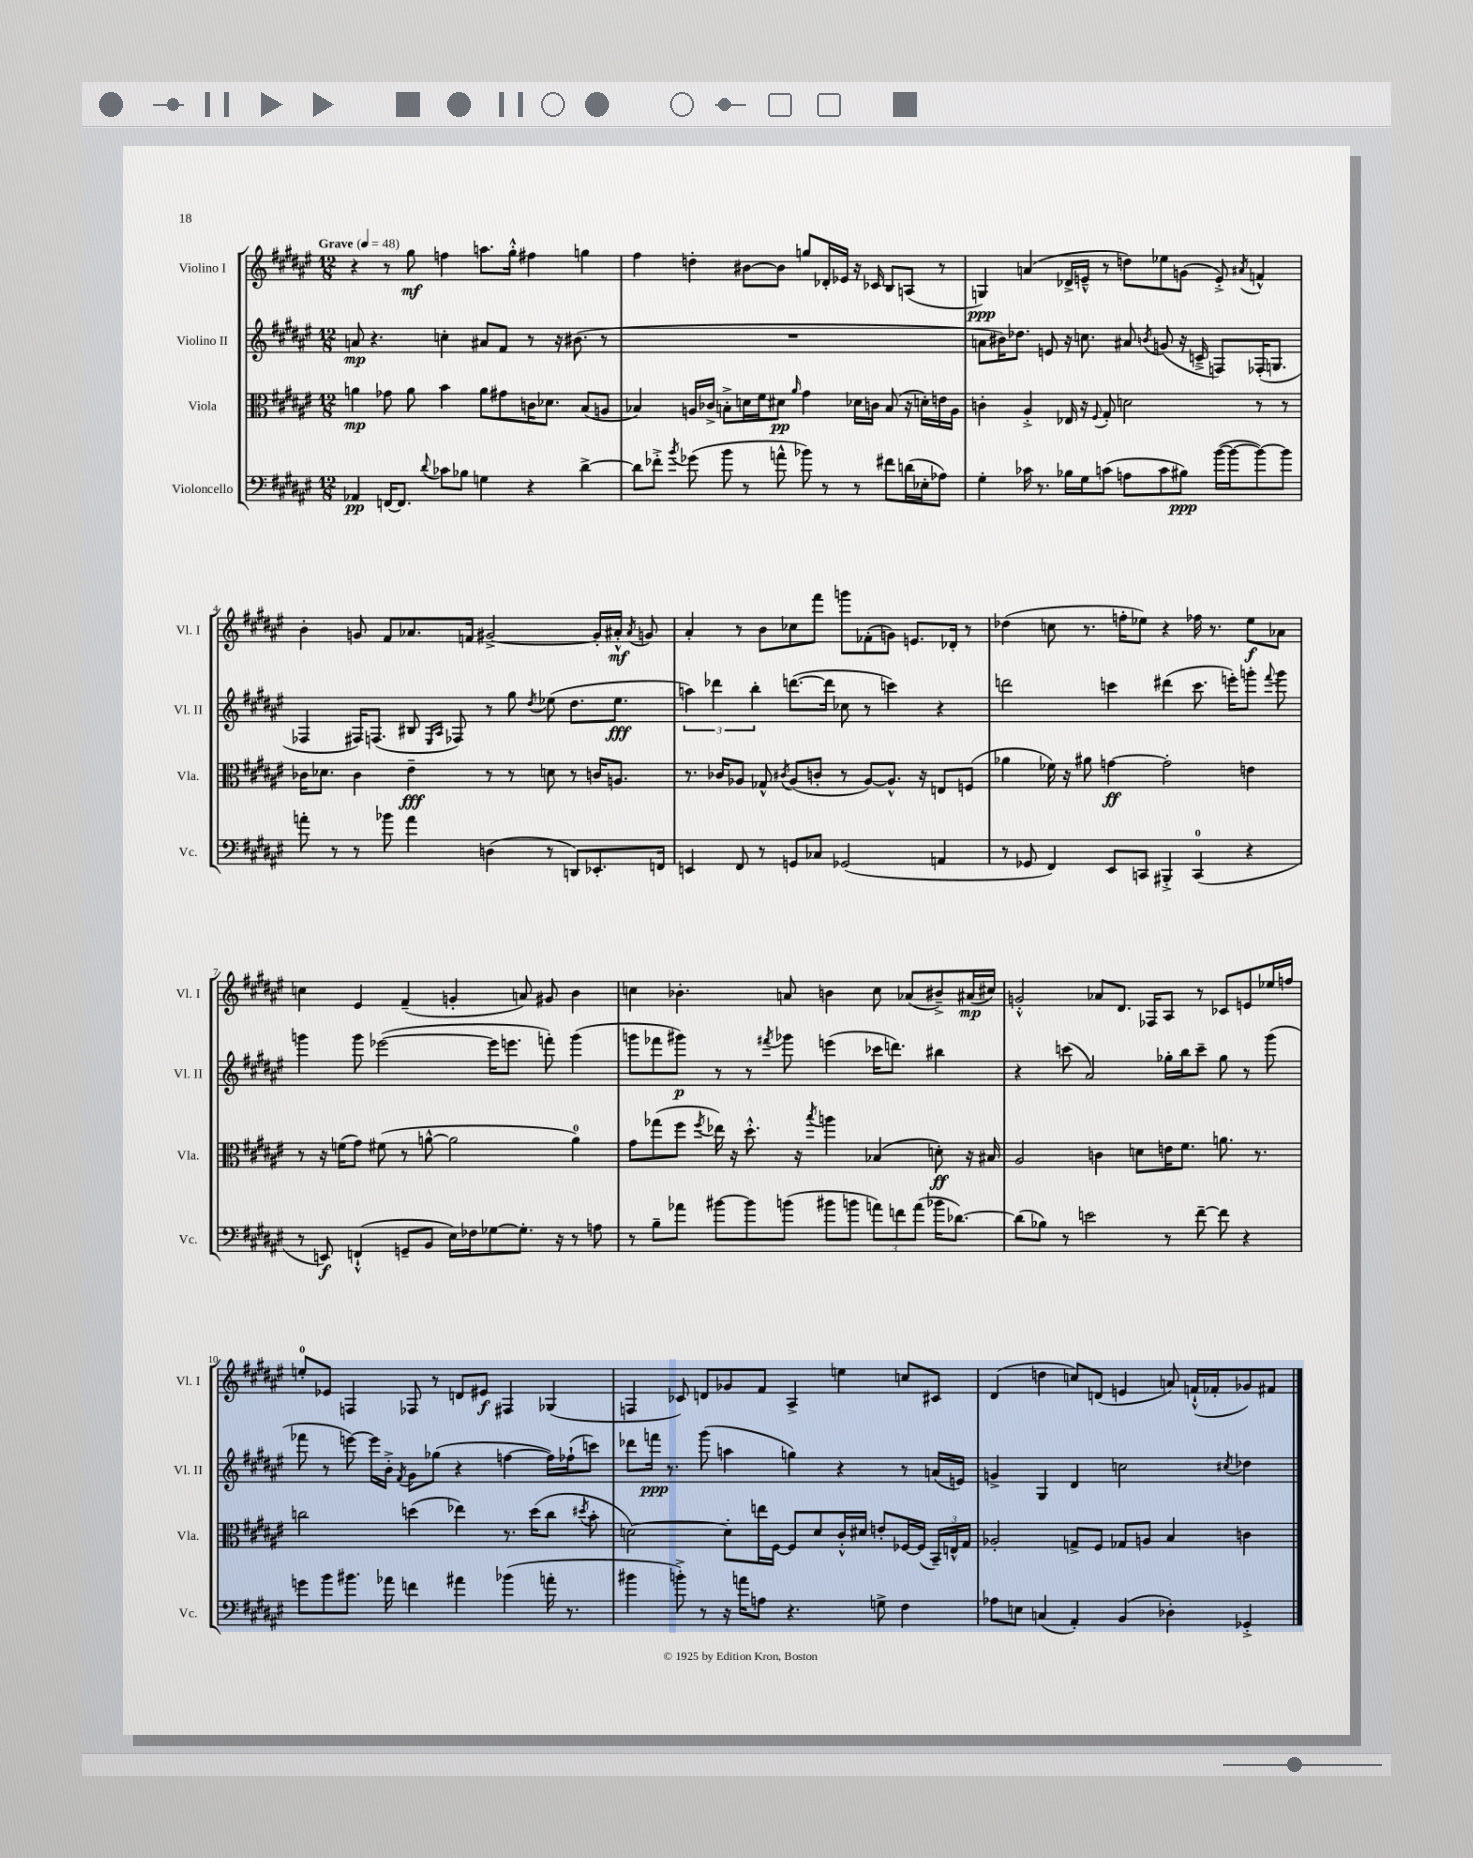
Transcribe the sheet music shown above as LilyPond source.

<<
\new StaffGroup <<
\new Staff = "s0" \with { instrumentName = "Violino I" shortInstrumentName = "Vl. I" } {
    \clef treble \key fis \major \numericTimeSignature \time 12/8 \tempo "Grave" 4 = 48
    \autoBeamOff r4 r8 gis''8\mf f''4 a''8.[ gis''16]-.-^ fis''4 g''4 |
    fis''4 d''4-. bis'8[~ bis'8] g''8[ des'16-. ees'16] r16 ces'16 b8[ a8]( r8 |
    g4\ppp) a'4( des'16[-> e'16]---^ r8 d''8[) ees''8 g'8]( e'8-.->) \acciaccatura { ais'8 } f'4-^ |
    b'4-. g'8 fis'8[ aes'8. f'16] gis'2~-> gis'16[-. ais'16]-.-^\mf \acciaccatura { ais'8 } g'8 |
    ais'4-. r8 b'8[ ces''8 fis'''8] g'''8[ fes'8-.( g'8]) e'8.[ des'16]-. r8 |
    des''4( c''8 r8. f''16[-. ees''8]) r4 fes''16 r8. ees''8[\f aes'8] |
    c''4 eis'4 fis'4--( g'4-. a'8) gis'8 b'4 |
    c''4 bes'4.-. a'8 b'4 c''8 aes'8[( bis'8--->) ais'16\mp( cis''16]) |
    g'2-.-^ aes'8[ dis'8.] fes16[ ais8] r8 ces'8[ e'8 ees''16 f''16] |
    e''8[-0-. ees'8] f4 fes8 r8 d'8[ eis'8]\f fis4 ges4( |
    f4 ces'8) d'8[ ges'8 fis'8] ais4-> e''4 c''8[ cis'8] |
    dis'4( d''4 c''8[) d'8]( e'4 a'8) f'16[-!-^( fes'16-. ges'8) fis'8] \bar "|." |
}
\new Staff = "s1" \with { instrumentName = "Violino II" shortInstrumentName = "Vl. II" } {
    \clef treble \key fis \major \numericTimeSignature \time 12/8
    \autoBeamOff a'8\mp r4. c''4-. ais'8[ fis'8] r8 r16 bis'8.( r8 |
    R1. |
    a'8[ bis'16) des''8.] e'8 r16 c''8. ais'8 \acciaccatura { b'8 } g'8( r16 c'16---> f8[) fes16-.( g8.] |
    fes4 fis16[) f8.]( bis8 \grace { eis16[ ais16] } fes8) r8 gis''8 \acciaccatura { dis''8 } ees''8( dis''8.[ ees''8.]\fff |
    \tuplet 3/2 { a''4) des'''4 b''4-. } d'''8.[~( d'''16] ces''8 r8 c'''4) r4 |
    d'''2 c'''4 dis'''4( c'''8. e'''16[-.) g'''8]-. \appoggiatura { fis'''8 } g'''8 |
    g'''4 g'''8 ees'''2~( ees'''16[ e'''8.] f'''8-.) g'''4( |
    g'''8[ fes'''8 gis'''8]\p) r8 r8 \acciaccatura { fis'''8 } ges'''8 e'''4( ces'''16[ d'''8.]) bis''4 |
    r4 c'''8( ais'2) ges''16[-. b''16 c'''8]-- ges''8 r8 gis'''8( |
    fes'''8 r8 e'''8~) e'''16[ b'16]-.-> \acciaccatura { fis'8 } gis'8[ ges''8]( r4 f''4~ f''16[) fes''16-!( c'''8]) |
    des'''8[ f'''16]\ppp r8. gis'''8( a''4 g''4) r4 r8 a'16[( e'16]) |
    g'4-> gis4 dis'4 c''2 \acciaccatura { cis''8 } des''4 \bar "|." |
}
\new Staff = "s2" \with { instrumentName = "Viola" shortInstrumentName = "Vla." } {
    \clef alto \key fis \major \numericTimeSignature \time 12/8
    \autoBeamOff a'4\mp ges'8 a'8 b'4 a'8[ gis'8 c'16 des'8.] b8[( a8] |
    bes4) a16[ ces'16]-> b8[-.-> d'16 fis'16 dis'8]\pp \grace { ais'16 } gis'4 des'16[ c'16] b8( r16 d'16[-.) e'16 a16] |
    c'4-. ais4-.-> ees16 r16 \appoggiatura { fis8 } gis8-. d'2 r8 r8 |
    ces'16[ des'8.] ces'4 eis'4--\fff r8 r8 d'8 r8 c'16[ a8.] |
    r8. ces'16[ aes8] ges8-^ \acciaccatura { cis'8 } aes8[( c'8]-. r8 aes8[~) aes8.]-^ r16 e8[ f8]( |
    aes'4 fes'16) r16 ais'8 g'4~\ff g'2-. e'4 |
    r8 r16 f'16[( gis'8]) fis'8( r8 a'8~-^ a'2 a'4-0) |
    gis'8[ ges''8( fis''8] \acciaccatura { fis''8 } ees''16) r16 dis''8.-.-^ r16 \acciaccatura { b''8 } a''4 bes4( d'8-.\ff) r16 bis16 |
    ais2 c'4 d'8[ e'16 fis'8.] a'8. r8. |
    c''2 d''4( ees''4) r8. d''16[( c''8] \acciaccatura { dis''8 } b'8-. |
    d'2~) d'8[-. e''16 fis16]~ fis8[ d'8 cis'16-.-^ dis'16] e'8[-. fes16~ fes16]( \tuplet 3/2 { b,16[--) e16-^ gis16] } |
    aes2-. g8[-> fis8] ges8[ a8] b4 c'4 \bar "|." |
}
\new Staff = "s3" \with { instrumentName = "Violoncello" shortInstrumentName = "Vc." } {
    \clef bass \key fis \major \numericTimeSignature \time 12/8
    \autoBeamOff aes,4\pp f,16[~ f,8.] \appoggiatura { dis'8 } ces'8[ bes8] g4 r4 dis'4~-> |
    dis'8[ fes'8]-.-> \acciaccatura { b'8 } ges'8( b'8 r8 a'8-^ bes'8) r8 r8 fis'8[ d'16( ees16-. aes8]) |
    gis4-. ces'16 r8. bes16[ gis16 c'8]( a8[ c'8 bis8]\ppp) b'16[~( b'16~ b'8~) b'8] |
    a'8-. r8 r8 bes'8 a'4 d4( r8 d,8[) ees,8.-. f,16] |
    e,4 fis,8 r8 g,8[ ces8] ges,2( a,4 |
    r8 ges,8 fis,4) eis,8[ c,8] bis,,4-.-> c,4-0( r4 |
    r8 e,8\f) f,4-!-^( g,8[-- b,8] eis16[) fes16 ges8~ ges8.]-. r16 r8 a8 |
    r8 b8[-- aes'8] bis'8[~ bis'8 b'8]( bis'8[ b'8] \tuplet 3/2 { a'8[) f'8 a'8]( } bes'16[ des'8.]~) |
    des'8[( bes8]) r8 e'2 r8 fis'8~-- fis'8 r4 |
    g'8[ b'8 bis'8.] aes'16 f'4 ais'4 bes'4( a'16-. r8. |
    bis'4 b'8-.->) r8 r16 a'16[ a8] r4. g8-> fis4 |
    aes8[ e8] c4( ais,4-.) b,4( des4-.) ges,4-.-> \bar "|." |
}
>>
>>
